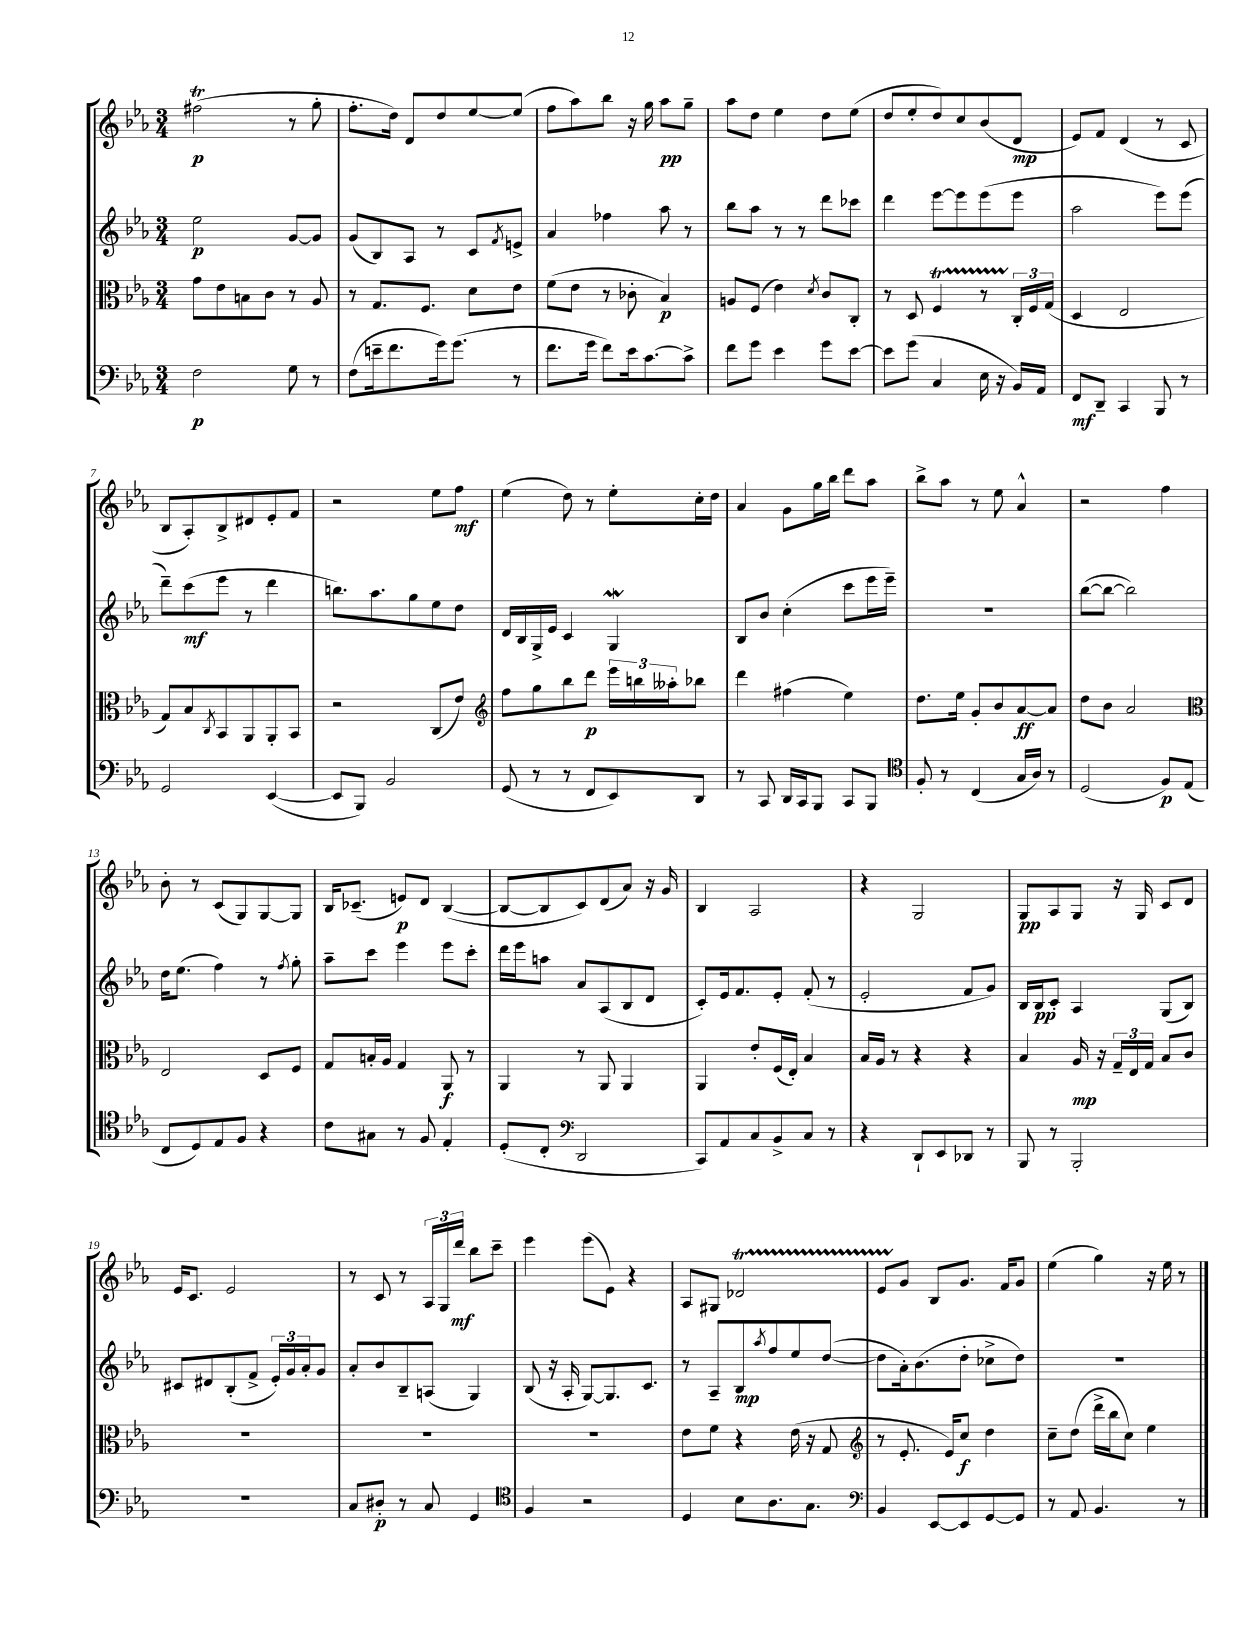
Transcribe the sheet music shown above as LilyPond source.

<<
\new StaffGroup <<
\new Staff = "s0" {
    \clef treble \key ees \major \numericTimeSignature \time 3/4
    fis''2\trill\p( r8 g''8-. |
    f''8.-. d''16) d'8 d''8 ees''8~ ees''8( |
    f''8 aes''8) bes''8 r16 g''16 aes''8\pp g''8-- |
    aes''8 d''8 ees''4 d''8 ees''8( |
    d''8 ees''8-. d''8) c''8 bes'8( d'8\mp |
    ees'8) f'8 d'4( r8 c'8 |
    bes8 aes8-.) bes8-> dis'8 ees'8-. f'8 |
    r2 ees''8 f''8\mf |
    ees''4( d''8) r8 ees''8-. c''16-. d''16 |
    aes'4 g'8 g''16 bes''16 d'''8 aes''8 |
    bes''8-> aes''8 r8 ees''8 aes'4-^ |
    r2 f''4 |
    bes'8-. r8 c'8( g8) g8~ g8 |
    bes16 ces'8.--( e'8\p) d'8 bes4~( |
    bes8~ bes8 c'8) d'8( aes'8) r16 g'16 |
    bes4 aes2 |
    r4 g2 |
    g8\pp aes8 g8 r16 g16 c'8 d'8 |
    ees'16 c'8. ees'2 |
    r8 c'8 r8 \tuplet 3/2 { aes16 g16 d'''16\mf } bes''8 c'''8-- |
    ees'''4 ees'''8( ees'8) r4 |
    aes8 gis8 des'2\startTrillSpan |
    ees'8 g'8\stopTrillSpan bes8 g'8. f'16 g'8 |
    ees''4( g''4) r16 ees''16 r8 \bar "|." |
}
\new Staff = "s1" {
    \clef treble \key ees \major \numericTimeSignature \time 3/4
    ees''2\p g'8~ g'8 |
    g'8( bes8) aes8 r8 c'8 \acciaccatura { f'8 } e'8-> |
    aes'4 fes''4 aes''8 r8 |
    bes''8 aes''8 r8 r8 d'''8 ces'''8 |
    d'''4 ees'''8~ ees'''8 ees'''8( ees'''8 |
    aes''2 ees'''8) ees'''8( |
    d'''8--) c'''8\mf( ees'''8 r8 d'''4 |
    b''8.) aes''8. g''8 ees''8 d''8 |
    d'16 bes16 g16-> ees'16 c'4 g4\mordent |
    bes8 bes'8 c''4-.( c'''8 ees'''16 ees'''16--) |
    R2. |
    bes''8~( bes''8~ bes''2) |
    d''16 ees''8.( f''4) r8 \acciaccatura { f''8 } g''8-. |
    aes''8-- c'''8 ees'''4 ees'''8 c'''8-. |
    d'''16 ees'''16 a''8 aes'8 aes8( bes8 d'8 |
    c'8-.) ees'16 f'8. ees'8-. f'8-.( r8 |
    ees'2-. f'8 g'8) |
    bes16 bes16\pp c'8-. aes4 g8( bes8) |
    cis'8 dis'8 bes8-.( f'8-> \tuplet 3/2 { ees'16-.) g'16 aes'16-. } g'8 |
    aes'8-. bes'8 bes8-- a8( g4) |
    bes8( r16 aes16-. g8~) g8. c'8. |
    r8 aes8-- bes8\mp \acciaccatura { aes''8 } f''8 ees''8 d''8~( |
    d''8 aes'16-.) bes'8.( d''8-. ces''8-> d''8) |
    R2. \bar "|." |
}
\new Staff = "s2" {
    \clef alto \key ees \major \numericTimeSignature \time 3/4
    g'8 ees'8 b8 c'8 r8 aes8 |
    r8 g8. f8. d'8 ees'8 |
    f'8( ees'8 r8 ces'8-. bes4\p) |
    a8 f8( ees'4) \acciaccatura { d'8 } c'8 c8-. |
    r8 d8 f4\startTrillSpan r8 \tuplet 3/2 { c16-.\stopTrillSpan f16 g16( } |
    d4 ees2 |
    g8) bes8 \acciaccatura { c8 } bes,8 aes,8 aes,8-. bes,8 |
    r2 c8( ees'8) |
    \clef treble f''8 g''8 bes''8 d'''8\p \tuplet 3/2 { ees'''16 b''16 aeses''16-. } bes''8 |
    d'''4 fis''4( ees''4) |
    d''8. ees''16 g'8-. bes'8 aes'8~\ff aes'8 |
    d''8 bes'8 aes'2 |
    \clef alto ees2 d8 f8 |
    g8 b16-. aes16 g4 aes,8\f r8 |
    aes,4 r8 aes,8 aes,4 |
    aes,4 ees'8-. f16( ees16-.) bes4 |
    bes16 aes16 r8 r4 r4 |
    bes4 aes16\mp r16 \tuplet 3/2 { g16-- ees16 g16 } bes8 c'8 |
    R2. |
    R2. |
    R2. |
    ees'8 f'8 r4 ees'16( r16 g8 |
    \clef treble r8 ees'8.-. ees'16) c''8\f d''4 |
    c''8-- d''8( d'''16-> bes''16 c''8) ees''4 \bar "|." |
}
\new Staff = "s3" {
    \clef bass \key ees \major \numericTimeSignature \time 3/4
    f2\p g8 r8 |
    f8( e'16-- f'8. g'16) g'8.( r8 |
    f'8. g'16 f'8) ees'16 c'8.~ c'8-> |
    f'8 g'8 ees'4 g'8 ees'8~ |
    ees'8 g'8( c4 ees16 r16 bes,16) aes,16 |
    f,8\mf d,8-- c,4 bes,,8 r8 |
    g,2 ees,4~( |
    ees,8 bes,,8) bes,2 |
    g,8( r8 r8 f,8 ees,8) d,8 |
    r8 c,8 d,16 c,16 bes,,8 c,8 bes,,8 |
    \clef tenor f8-. r8 c4( g16 aes16) r8 |
    d2( f8\p) ees8( |
    c8 d8) ees8 f8 r4 |
    c'8 gis8 r8 f8 ees4-. |
    d8-.( c8-. \clef bass d,2 |
    c,8) aes,8 c8 bes,8-> c8 r8 |
    r4 d,8-! ees,8 des,8 r8 |
    bes,,8 r8 bes,,2-. |
    R2. |
    c8 dis8-.\p r8 c8 g,4 |
    \clef tenor f4 r2 |
    d4 bes8 aes8. g8. |
    \clef bass bes,4 ees,8~ ees,8 g,8~ g,8 |
    r8 aes,8 bes,4. r8 \bar "|." |
}
>>
>>
